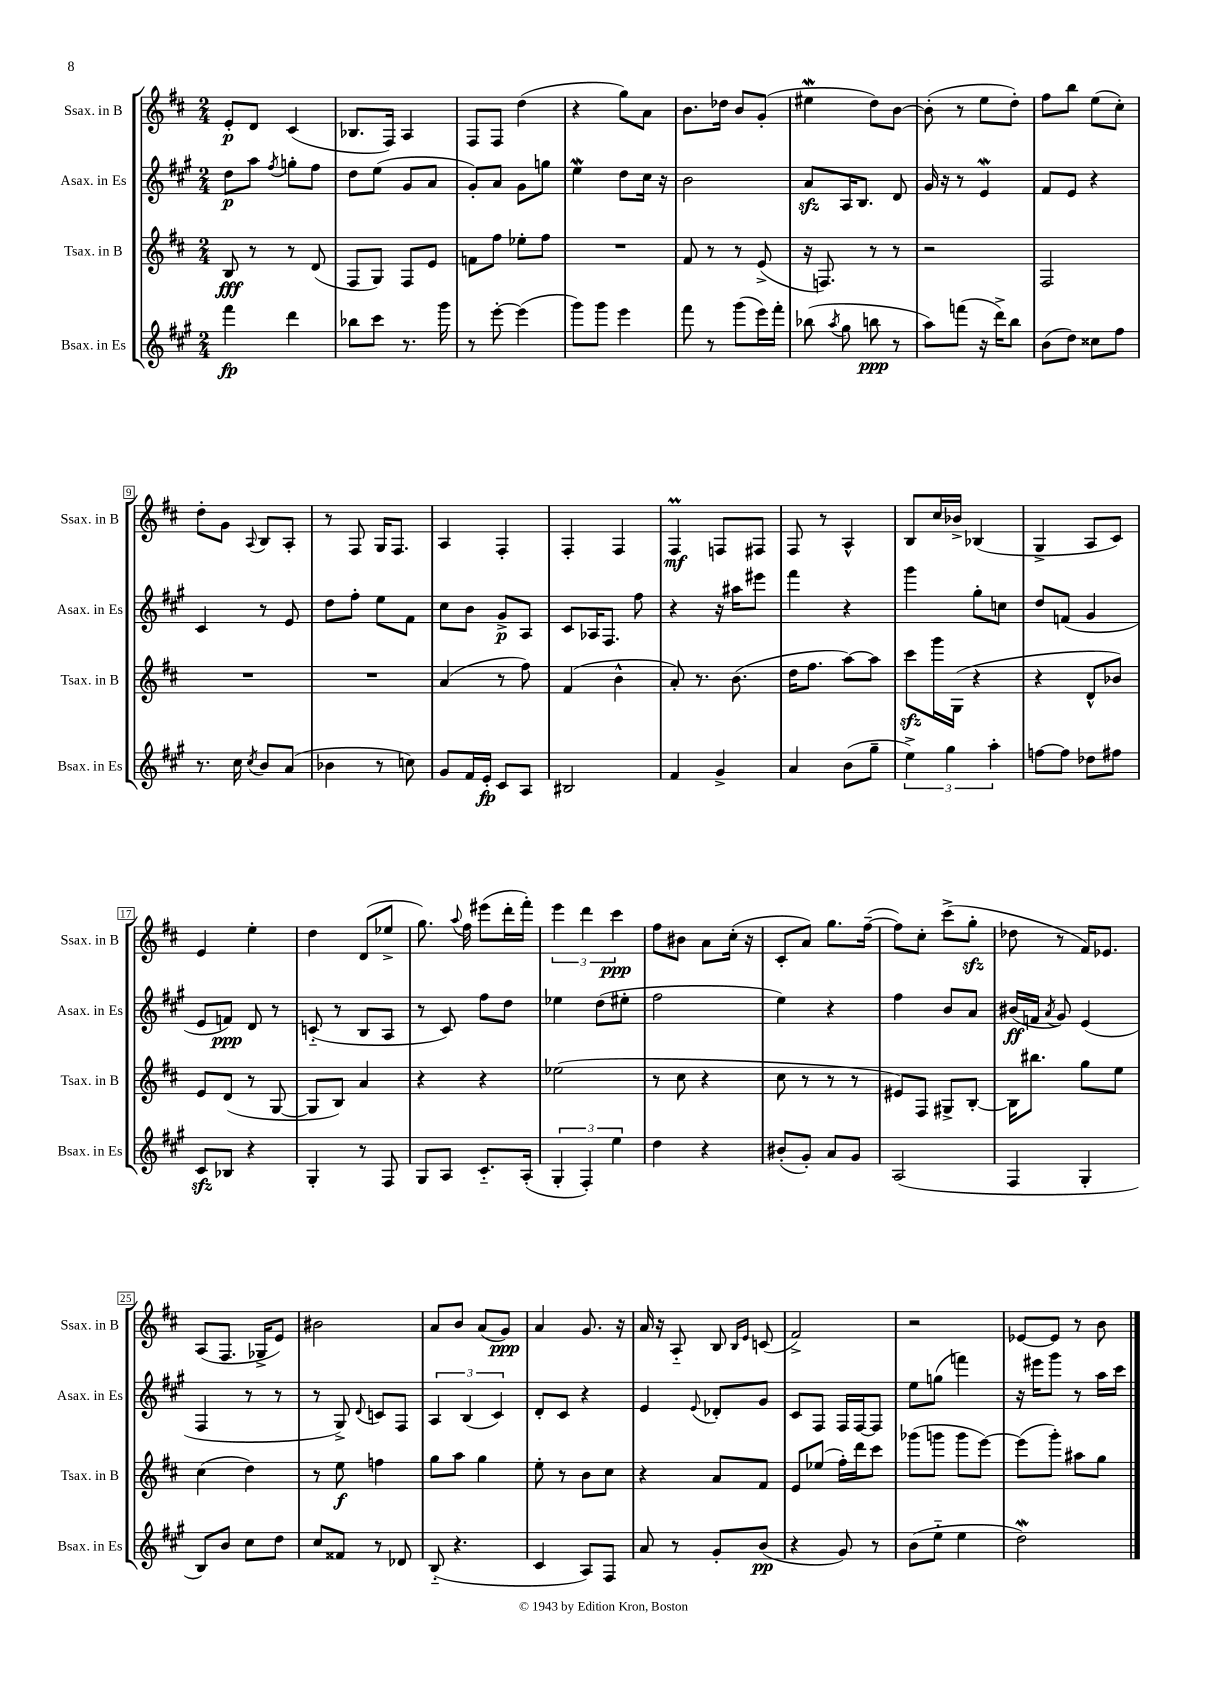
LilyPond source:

<<
\new StaffGroup <<
\new Staff = "s0" \with { instrumentName = "Ssax. in B" shortInstrumentName = "Ssax. in B" } {
    \clef treble \key d \major \numericTimeSignature \time 2/4
    \autoBeamOff e'8[-.\p d'8] cis'4( |
    bes8.[ fis16]) a4 |
    fis8[ fis8] d''4( |
    r4 g''8[) a'8] |
    b'8.[ des''16] b'8[ g'8]-.( |
    eis''4\mordent d''8[) b'8]~ |
    b'8-.( r8 e''8[ d''8]-.) |
    fis''8[ b''8] e''8[( cis''8]-.) |
    d''8[-. g'8] \appoggiatura { a8 } b8[ a8]-. |
    r8 fis8 g16[ fis8.] |
    a4 fis4-. |
    fis4-. fis4 |
    fis4\prall\mf f8[ fis8] |
    fis8 r8 a4-^ |
    b8[ cis''16 bes'16]-> bes4( |
    g4-> a8[ cis'8]) |
    e'4 e''4-. |
    d''4 d'8[( ees''8]-> |
    g''8.) \appoggiatura { a''8 } fis''16 eis'''8[( d'''16-. fis'''16]-.) |
    \tuplet 3/2 { e'''4 d'''4 cis'''4\ppp } |
    fis''8[ bis'8] a'8[ cis''16]-.( r16 |
    cis'8[-. a'8]) g''8.[ fis''16]~--( |
    fis''8[) cis''8]-. cis'''8[->( g''8]-.\sfz |
    des''8 r8 fis'16[) ees'8.] |
    a8[( fis8.] ges16[-> e'8]) |
    bis'2 |
    a'8[ b'8] a'8[( g'8]\ppp) |
    a'4 g'8. r16 |
    a'16 r16 a8-_ b8 \grace { b16[ e'16] } c'8( |
    fis'2->) |
    r2 |
    ees'8[~ ees'8] r8 b'8 \bar "|." |
}
\new Staff = "s1" \with { instrumentName = "Asax. in Es" shortInstrumentName = "Asax. in Es" } {
    \clef treble \key a \major \numericTimeSignature \time 2/4
    \autoBeamOff d''8[\p a''8] \acciaccatura { fis''8 } g''8[-. fis''8] |
    d''8[ e''8]( gis'8[ a'8] |
    gis'8[-.) a'8] gis'8[ g''8] |
    e''4\mordent d''8[ cis''16] r16 |
    b'2 |
    a'8[\sfz a16 b8.] d'8 |
    gis'16 r16 r8 e'4\mordent |
    fis'8[ e'8] r4 |
    cis'4 r8 e'8 |
    d''8[ fis''8]-. e''8[ fis'8] |
    cis''8[ b'8] gis'8[->\p a8] |
    cis'8[ aes16 fis8.] fis''8 |
    r4 r16 ais''16[ eis'''8] |
    fis'''4 r4 |
    gis'''4 gis''8[-. c''8] |
    d''8[ f'8]( gis'4 |
    e'8[ f'8]\ppp) d'8 r8 |
    c'8-_( r8 b8[ a8] |
    r8 cis'8) fis''8[ d''8] |
    ees''4 d''8[( eis''8]-. |
    fis''2 |
    e''4) r4 |
    fis''4 b'8[ a'8] |
    bis'16[\ff( f'16] \acciaccatura { a'8 } gis'8) e'4( |
    fis4 r8 r8 |
    r8 gis8->) \appoggiatura { d'8 } c'8[ fis8] |
    \tuplet 3/2 { a4 b4( cis'4) } |
    d'8[-. cis'8] r4 |
    e'4 \appoggiatura { e'8 } des'8[-. gis'8] |
    cis'8[ fis8] fis16[ fis16~ fis8] |
    e''8[ g''8]( f'''4) |
    r16 eis'''16[ gis'''8] r8 a''16[ cis'''16] \bar "|." |
}
\new Staff = "s2" \with { instrumentName = "Tsax. in B" shortInstrumentName = "Tsax. in B" } {
    \clef treble \key d \major \numericTimeSignature \time 2/4
    \autoBeamOff b8\fff r8 r8 d'8( |
    fis8[ g8]) fis8[ e'8] |
    f'8[ fis''8] ees''8[-. fis''8] |
    R2 |
    fis'8 r8 r8 e'8->( |
    r16 f8.) r8 r8 |
    r2 |
    fis2 |
    R2 |
    R2 |
    a'4( r8 fis''8) |
    fis'4( b'4-^ |
    a'8-.) r8. b'8.( |
    d''16[ fis''8.] a''8[~) a''8] |
    cis'''8[\sfz g'''16 g16]( r4 |
    r4 d'8[-^ bes'8]) |
    e'8[ d'8]( r8 g8~ |
    g8[ b8]) a'4 |
    r4 r4 |
    ees''2( |
    r8 cis''8 r4 |
    cis''8 r8 r8 r8 |
    eis'8[) fis8] gis8[-> b8]~-. |
    b16[ bis''8.] g''8[ e''8] |
    cis''4( d''4) |
    r8 e''8\f f''4 |
    g''8[ a''8] g''4 |
    e''8-. r8 b'8[ cis''8] |
    r4 a'8[ fis'8] |
    e'8[ ees''8]( fis''16[-.) d'''16 cis'''8] |
    ges'''8[( g'''8] g'''8[ e'''8]~) |
    e'''8[( g'''8]-.) ais''8[ g''8] \bar "|." |
}
\new Staff = "s3" \with { instrumentName = "Bsax. in Es" shortInstrumentName = "Bsax. in Es" } {
    \clef treble \key a \major \numericTimeSignature \time 2/4
    \autoBeamOff fis'''4\fp d'''4 |
    bes''8[ cis'''8] r8. gis'''16 |
    r8 e'''8~-. e'''4( |
    gis'''8[) gis'''8] e'''4 |
    fis'''8 r8 gis'''8[( e'''16) fis'''16]-. |
    bes''8( \acciaccatura { a''8 } gis''8 b''8\ppp r8 |
    a''8[) f'''8]( r16 d'''16[->) b''8] |
    b'8[( d''8]) cisis''8[ fis''8] |
    r8. cis''16 \acciaccatura { cis''8 } b'8[ a'8]( |
    bes'4 r8 c''8) |
    gis'8[ fis'16 e'16]-.\fp cis'8[ a8] |
    bis2 |
    fis'4 gis'4-> |
    a'4 b'8[( gis''8]-- |
    \tuplet 3/2 { e''4->) gis''4 a''4-. } |
    f''8[~ f''8] des''8[ fis''8] |
    cis'8[\sfz bes8] r4 |
    gis4-. r8 fis8 |
    gis8[ a8] cis'8.[-_ a16]-.( |
    \tuplet 3/2 { gis4-. fis4-.) e''4 } |
    d''4 r4 |
    bis'8[-.( gis'8]-.) a'8[ gis'8] |
    a2( |
    fis4 gis4-. |
    b8[) b'8] cis''8[ d''8] |
    cis''8[ fisis'8] r8 des'8 |
    b8-_( r4. |
    cis'4 a8[) fis8] |
    a'8 r8 gis'8[-. b'8]\pp( |
    r4 gis'8) r8 |
    b'8[( e''8]-_ e''4 |
    d''2\mordent) \bar "|." |
}
>>
>>
\layout { \context { \Score \override BarNumber.stencil = #(make-stencil-boxer 0.1 0.3 ly:text-interface::print) } }
